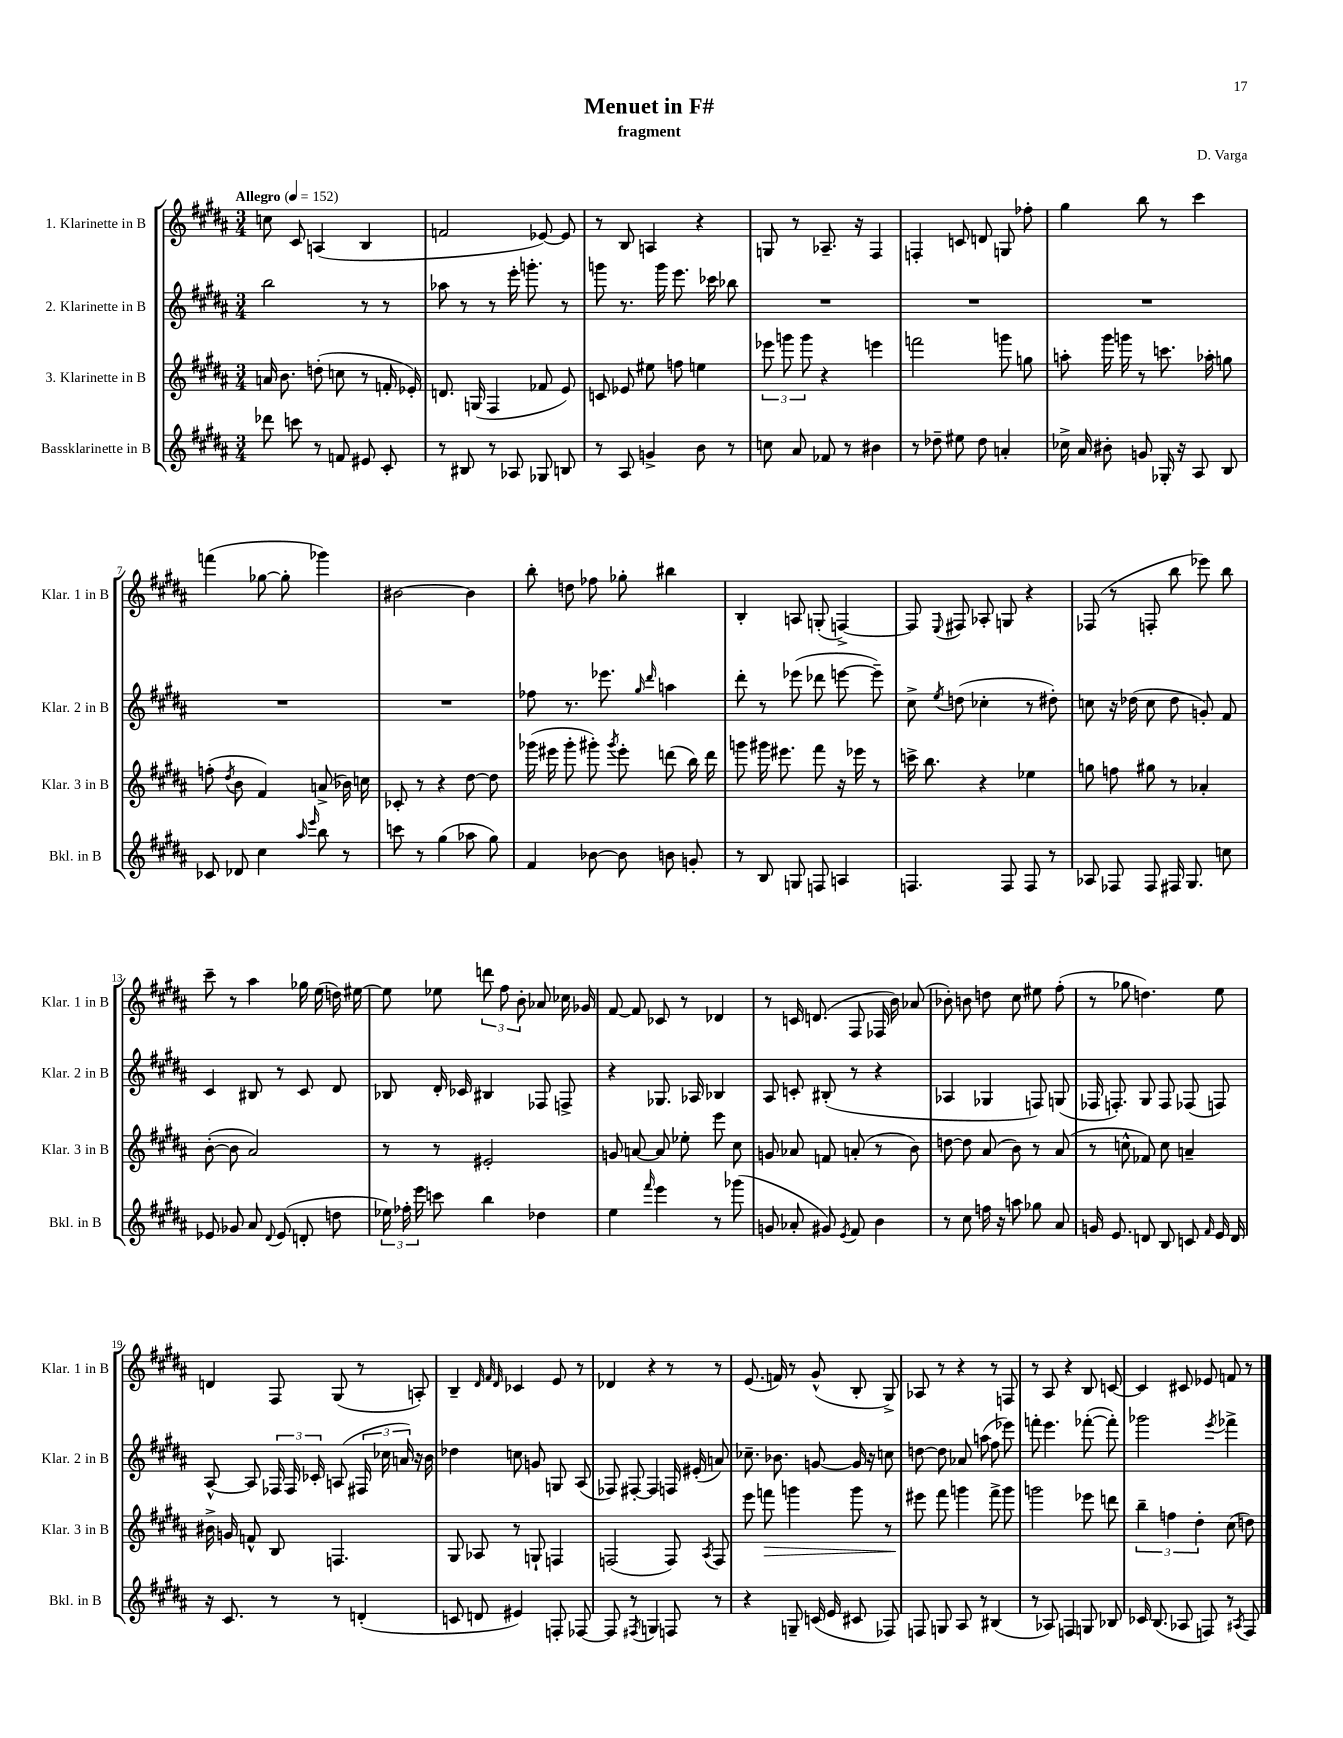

**kern	**kern	**dynam	**kern	**kern
*part4	*part3	*part3	*part2	*part1
*staff4	*staff3	*staff3	*staff2	*staff1
*I"Bassklarinette in B	*I"3. Klarinette in B	*	*I"2. Klarinette in B	*I"1. Klarinette in B
*I'Bkl. in B	*I'Klar. 3 in B	*	*I'Klar. 2 in B	*I'Klar. 1 in B
*clefG2	*clefG2	*	*clefG2	*clefG2
*k[f#c#g#d#a#]	*k[f#c#g#d#a#]	*	*k[f#c#g#d#a#]	*k[f#c#g#d#a#]
*M3/4	*M3/4	*	*M3/4	*M3/4
*MM152	*MM152	*	*MM152	*MM152
=1	=1	=1	=1	=1
!	!	!	!	!LO:TX:a:B:t=Allegro
8ddd-X\	16an/	.	2bb\	8ccn\
.	8.b\	.	.	.
8cccn\	.	.	.	8c#/
8r	(8ddn'\	.	.	(4An/
8fn/	8ccn\	.	.	.
8e#X/	8r	.	8r	4B/
8c#'/	16fn'/	.	8r	.
.	16e-X'/)	.	.	.
=2	=2	=2	=2	=2
8r	8.dn/	.	8aa-X\	2fn/
8B#X/	.	.	8r	.
.	(16Gn/	.	.	.
8r	4F#/	.	8r	.
8A-X/	.	.	16eee'\	.
.	.	.	8.gggn'\	.
8G-X/	8f-X/	.	.	[8e-X/)
8Bn/	8e/)	.	8r	8e-/]
=3	=3	=3	=3	=3
8r	8cn/	.	8gggn\	8r
8A#/	8e-X/	.	8.r	8B/
4gn^/	8ee#X\	.	.	4An/
.	.	.	16ggg\	.
.	8ffn\	.	8.eee\	.
8b\	4een\	.	.	4r
.	.	.	16ccc-X\	.
8r	.	.	8bb-X\	.
=4	=4	=4	=4	=4
8ccn\	12eee-X\	.	2.r	8Gn/
.	12gggn\	.	.	.
8a#/	.	.	.	8r
.	12ggg\	.	.	.
8f-X/	4r	.	.	8.A-X~/
8r	.	.	.	.
.	.	.	.	16r
4b#X\	4eeen\	.	.	4F#/
=5	=5	=5	=5	=5
8r	2fffn\	.	2.r	4Fn'/
8dd-X~\	.	.	.	.
8ee#X\	.	.	.	8cn/
8dd-\	.	.	.	8dn/
4an'/	8gggn\	.	.	8Gn/
.	8ggn\	.	.	8ff-X'\
=6	=6	=6	=6	=6
16cc-X^\	8aan'\	.	2.r	4gg#\
16a#/	.	.	.	.
8b#X'\	16ggg#\	.	.	.
.	16gggn\	.	.	.
8gn/	8r	.	.	8bb\
16G-X'/	8.cccn\	.	.	8r
16r	.	.	.	.
8A#/	.	.	.	4ccc#\
.	16aa-X'\	.	.	.
8B/	8ggn\	.	.	.
!!LO:LB:g=z
=7	=7	=7	=7	=7
8c-X/	(8ffn'\	.	2.r	(4fffn\
.	8qdd#/	.	.	.
8d-X/	8b\	.	.	.
4cc#\	4f#/)	.	.	[8gg-X\
.	.	.	.	8gg-'\]
16qqaa#/	.	.	.	.
16qqeee/	.	.	.	.
8bb\	(8an^/	.	.	4ggg-X\)
8r	16b-X\)	.	.	.
.	16ccn\	.	.	.
=8	=8	=8	=8	=8
8cccn\	8c-X'/	.	2.r	[2b#X\
8r	8r	.	.	.
(4gg#\	4r	.	.	.
8aa-X\	[8dd#\	.	.	4b#\]
8gg#\)	8dd#\]	.	.	.
=9	=9	=9	=9	=9
4f#/	(16ggg-X\	.	8ff-X\	8bb'\
.	16eee#X\	.	.	.
.	8ggg-'\	.	8.r	8ddn\
[8b-X\	8ggg#X'\)	.	.	8ff-X\
.	.	.	8.eee-X\	.
.	8qggg#/	.	.	.
8b-\]	8eee#'\	.	.	8gg-X'\
.	.	.	16qqgg#/	.
.	.	.	16qqddd#/	.
8bn\	(8dddn\	.	4aan\	4bb#X\
8gn'/	16bb\)	.	.	.
.	16ddd\	.	.	.
=10	=10	=10	=10	=10
8r	8gggn\	.	8ddd#'\	4B'/
8B/	16ggg#X\	.	8r	.
.	8.eee#X\	.	.	.
8Gn/	.	.	(8eee-X\	8An/
8Fn/	8fff#\	.	8ddd-X\	(8Gn'/
4An/	16r	.	[8eeen\	[4Fn^/)
.	16eee-X\	.	.	.
.	8r	.	8eee~\])	.
=11	=11	=11	=11	=11
4.Fn/	16cccn^\	.	8cc#^\	8F/]
.	8.bb\	.	.	.
.	.	.	8qee/	8qqE/
.	.	.	(8ddn\	8F#X/
.	4r	.	4cc-X'\	8A-X'/
8F/	.	.	.	8Gn/
8F/	4ee-X\	.	8r	4r
8r	.	.	8dd#X'\)	.
=12	=12	=12	=12	=12
8A-X/	8ggn\	.	8ccn\	(8F-X/
8F-X/	8ffn\	.	16r	8r
.	.	.	(16dd-X\	.
8F-/	8gg#X\	.	8cc\	8Fn'/
16F#X/	8r	.	8dd-\	8bb\
8.G#/	.	.	.	.
.	4a-X'/	.	8gn'/)	8eee-X\)
8ccn\	.	.	8f#/	8bb\
!!LO:LB:g=z
=13	=13	=13	=13	=13
8e-X/	([8b'\	.	4c#/	8ccc#~\
8g-X/	8b\]	.	.	8r
8a#/	2a#/)	.	8B#X/	4aa#\
8qqd#/	.	.	.	.
(8e-/	.	.	8r	.
8dn'/	.	.	8c#/	16gg-X\
.	.	.	.	(16ee\
8ddn\	.	.	8d#/	16ddn\)
.	.	.	.	[16ee#X\
=14	=14	=14	=14	=14
24ee-X\)	8r	.	8B-X/	8ee#\]
24ff-X'\	.	.	.	.
24eee\	.	.	.	.
8cccn\	8r	.	16d#'/	8ee-X\
.	.	.	16c-X/	.
4bb\	2e#X'/	.	4B#X/	12dddn\
.	.	.	.	12ff#\
.	.	.	.	12b'\
4dd-X\	.	.	8F-X/	8a-X/
.	.	.	8Fn^/	16cc-X\
.	.	.	.	16g-X/
=15	=15	=15	=15	=15
4ee\	8gn/	.	4r	[8f#/
.	[8an/	.	.	8f#/]
16qqfff#/	.	.	.	.
4eee\	8a/]	.	8.G-X/	8c-X/
.	8ee-X'\	.	.	8r
.	.	.	16A-X/	.
8r	8eee\	.	4B-X/	4d-X/
(8ggg-X\	8cc#\	.	.	.
=16	=16	=16	=16	=16
8gn/	8gn/	.	8A#/	8r
8a-X'/	8a-X/	.	8cn'/	16cn/
.	.	.	.	(8.dn/
8g#X/)	8fn/	.	(8B#X'/	.
8qe/	.	.	.	.
8f#/	(8an'/	.	8r	8F#/
4b\	8r	.	4r	16F-X/
.	.	.	.	16b\)
.	8b\)	.	.	(8a-X/
=17	=17	=17	=17	=17
8r	[8ddn\	.	4A-X/	8b-X'\)
8cc#\	8dd\]	.	.	8bn\
16ffn\	(8a#/	.	4G-X/	8ddn\
16r	.	.	.	.
8aan\	8b\)	.	.	8cc#\
8gg-X\	8r	.	8Fn/)	8ee#X\
8a#/	(8a#/	.	(8Gn/	(8ff#'\
=18	=18	=18	=18	=18
16gn/	8r	.	16F-X/	8r
8.e/	.	.	8.Fn'/)	.
.	8ccn^^\	.	.	8gg-X\
8dn/	8f-X/)	.	8G#/	4.ddn\)
8B/	8cc\	.	8F/	.
8cn/	4an~/	.	(8F-X/	.
16qqf#/	.	.	.	.
16e/	.	.	8Fn/)	8ee\
16d/	.	.	.	.
!!LO:LB:g=z
=19	=19	=19	=19	=19
16r	16b#X^\	.	[8A#^^/	4dn/
8.c#/	16gn/	.	.	.
.	8fn^^/	.	8A#/]	.
8r	8B/	.	24F-X/	8F#/
.	.	.	24F-/	.
.	.	.	24c-X'/	.
8r	4.Fn/	.	(8An/	(8G#/
(4dn'/	.	.	24F#X/	8r
.	.	.	24cc-X\	.
.	.	.	24an/)	.
.	.	.	16r	8An'/)
.	.	.	16b\	.
=20	=20	=20	=20	=20
8cn/	8G#/	.	4dd-X\	4B~/
8dn/	8A-X/	.	.	.
.	.	.	.	32qqd#/
.	.	.	.	32qqf#/
.	.	.	.	32qqd#/
4e#X/)	8r	.	8ccn\	4c-X/
.	8Gn`/	.	8gn/	.
8Fn'/	4Fn/	.	8Gn/	8e/
[8F-X/	.	.	(8A#/	8r
=21	=21	=21	=21	=21
8F-/]	(2Fn/	.	8F-X/)	4d-X/
8r	.	.	[8F#X'/	.
8qF#X/	.	.	.	.
4Gn/	.	.	4F#/]	4r
8Fn/	8F/)	.	16Fn/	8r
.	.	.	(16e#X'/	.
.	8qA#/	.	.	.
8r	8F/	.	8an/)	8r
=22	=22	=22	=22	=22
4r	8eee\	.	8.cc-X~\	(8.e/
!	!	!LO:HP:b	!	!
.	8fffn\	>	.	.
.	.	.	8.b-X\	16fn/)
8Gn~/	4gggn\	.	.	8r
(16cn/	.	.	[8gn/	(8g#^^/
16e/	.	.	.	.
8c#X/	8ggg\	.	16g/]	8B'/
.	.	.	16r	.
8F-X/)	8r	.	8ccn\	8G#^/)
=23	=23	=23	=23	=23
8Fn/	8eee#X\	.	[8ddn\	8A-X/
8Gn/	8fff#\	]	8dd\]	8r
8A#/	4gggn\	.	8a-X/	4r
8r	.	.	(8aan\	.
(4B#X/	8fff#^\	.	8ff#\	8r
.	8ggg\	.	8eee-X\)	8Fn/
=24	=24	=24	=24	=24
8r	2gggn\	.	8fffn'\	8r
8A-X/)	.	.	4.eee\	8A#/
4Fn/	.	.	.	4r
8Gn/	8eee-X\	.	([8fff-X'\	8B/
8B-X/	8dddn\	.	8fff-'\])	[8cn/
=25	=25	=25	=25	=25
16c-X/	6bb~\	.	2ggg-X\	4c/]
(8.B/	.	.	.	.
.	6ffn\	.	.	.
8A-X/	.	.	.	8c#X/
.	6dd#'\	.	.	.
8Fn/)	.	.	.	8e-X/
.	.	.	8qeee/	.
8r	(8cc#\	.	4fff-X^\	8fn/
8qA#X/	.	.	.	.
8F/	8ddn\)	.	.	8r
==	==	==	==	==
*-	*-	*-	*-	*-
